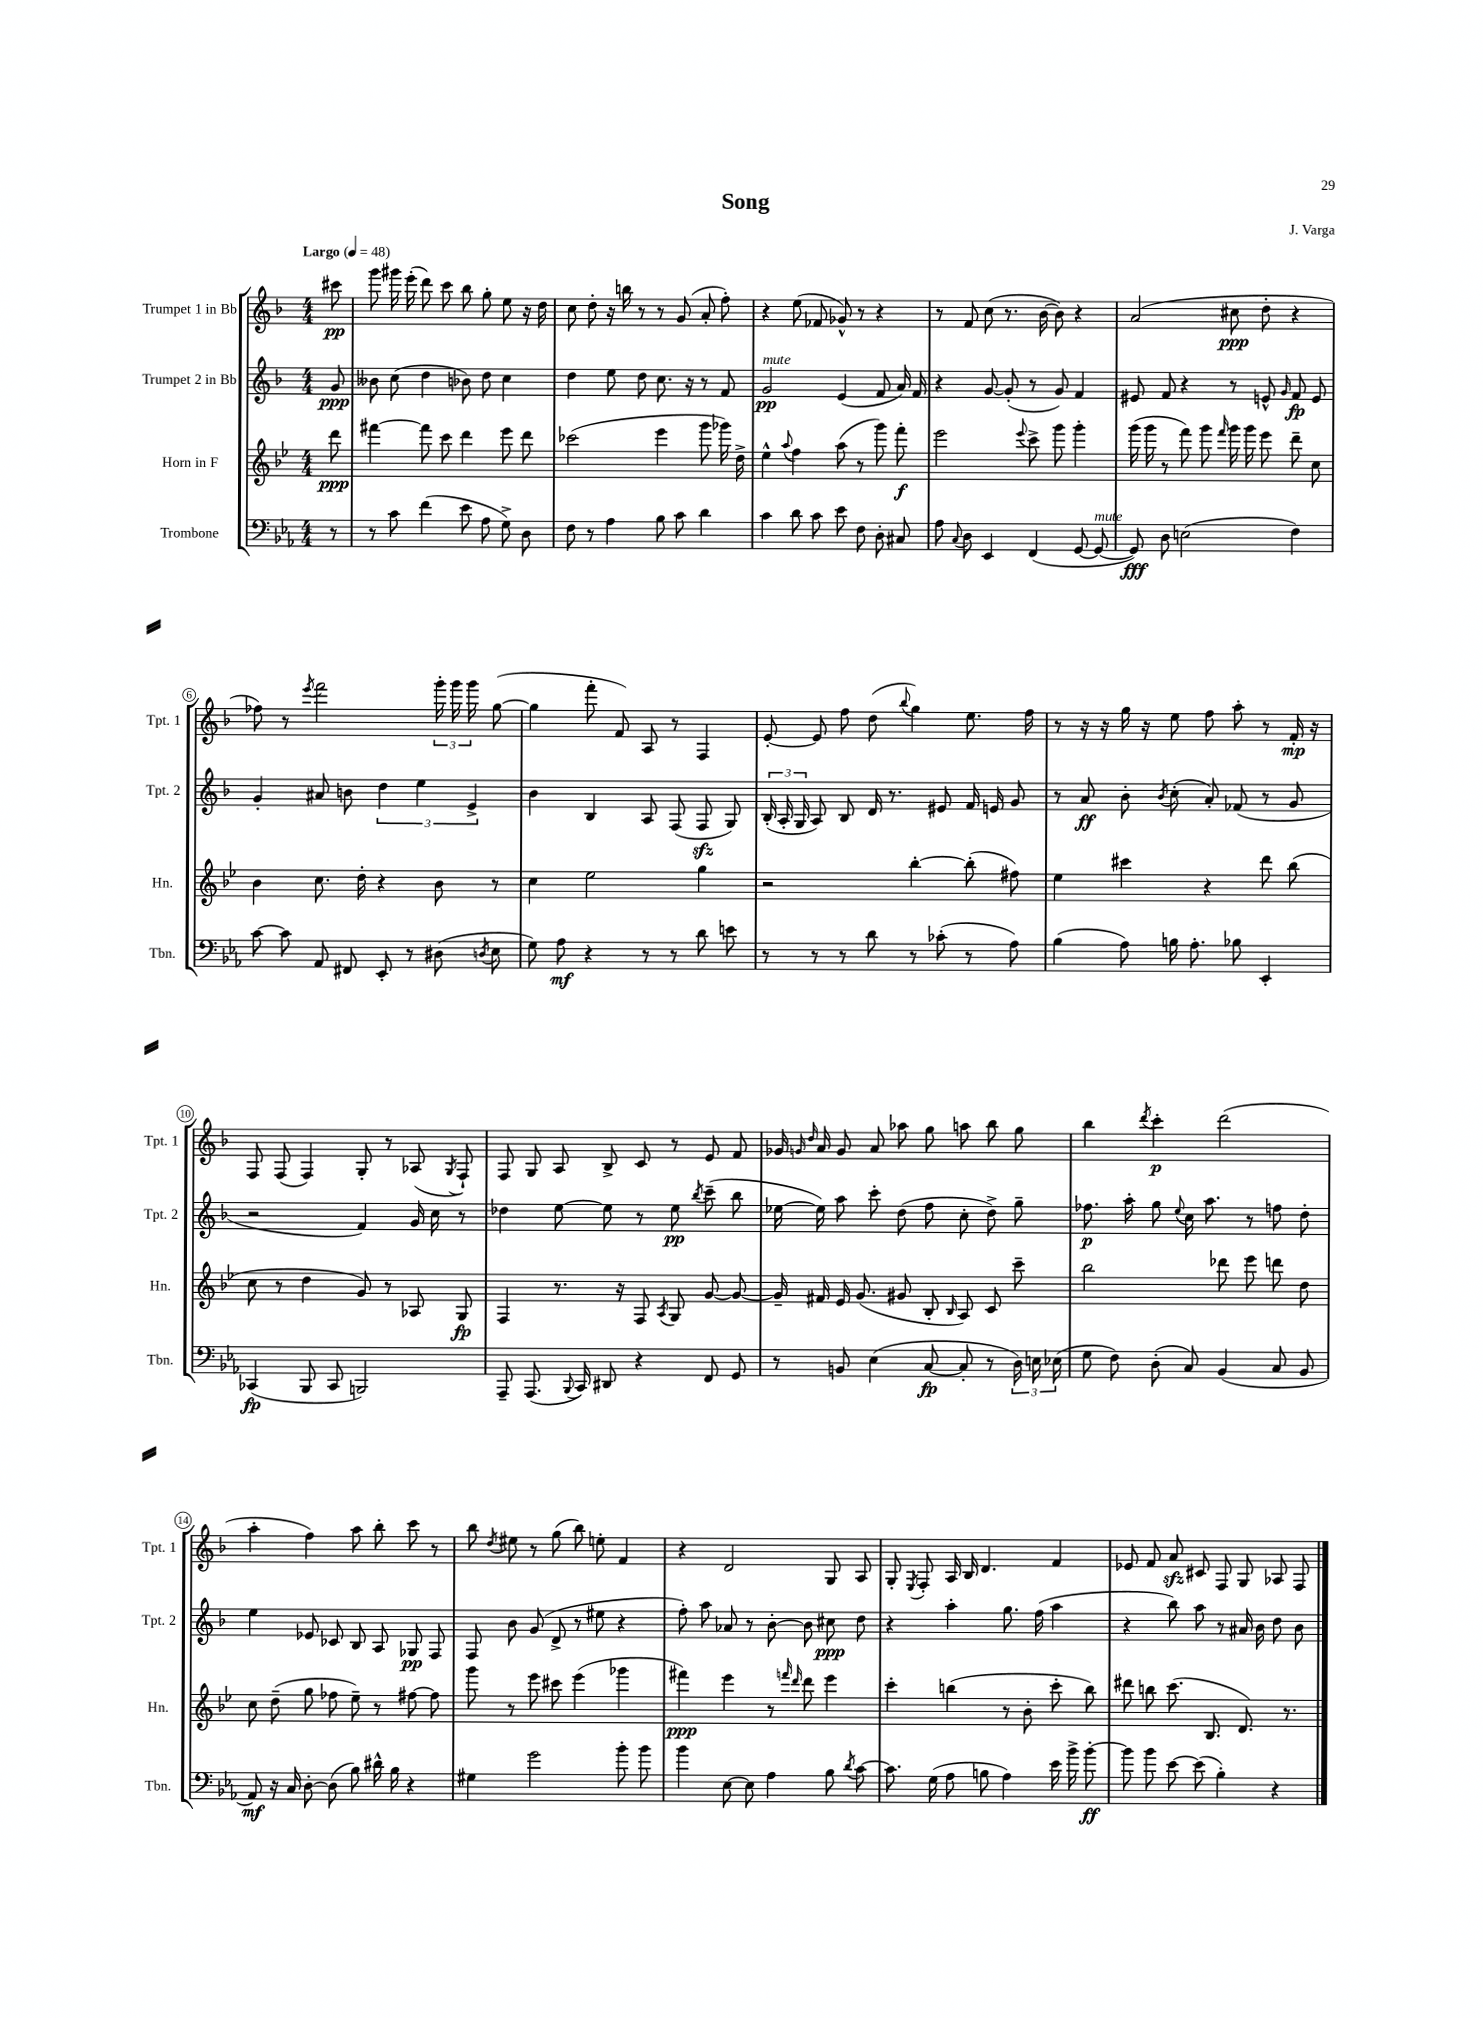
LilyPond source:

\header { title = "Song" composer = "J. Varga" }
<<
\new StaffGroup <<
\new Staff = "s0" \with { instrumentName = "Trumpet 1 in Bb" shortInstrumentName = "Tpt. 1" } {
    \clef treble \key f \major \numericTimeSignature \time 4/4 \partial 8 \tempo "Largo" 4 = 48
    \autoBeamOff cis'''8\pp |
    g'''8 gis'''16 e'''16-.( d'''8) c'''8 bes''8 g''8-. e''8 r16 d''16 |
    c''8 d''8-. r16 b''16 r8 r8 g'8( a'8-. f''8-.) |
    r4 e''8( fes'8 ges'8-^) r8 r4 |
    r8 f'8 c''8( r8. bes'16~ bes'8) r4 |
    a'2( cis''8\ppp d''8-. r4 |
    fes''8) r8 \acciaccatura { e'''8 } f'''2 \tuplet 3/2 { g'''16-. g'''16 g'''16 } g''8~( |
    g''4 f'''8-. f'8) a8 r8 f4 |
    e'8~-. e'8 f''8 d''8( \appoggiatura { bes''8 } g''4) e''8. f''16 |
    r8 r16 r16 g''16 r16 e''8 f''8 a''8-. r8 f'16-.\mp r16 |
    f8 f8( f4) g8-. r8 aes8( \acciaccatura { g8 } f8-!) |
    f8 g8 a8 bes8-> c'8 r8 e'8 f'8 |
    ges'16 \grace { g'16 d''16 } a'16 g'8 a'8 aes''8 g''8 a''8 bes''8 g''8 |
    bes''4 \acciaccatura { d'''8 } c'''4-.\p d'''2( |
    a''4-. f''4) a''8 bes''8-. c'''8 r8 |
    bes''8 \acciaccatura { d''8 } eis''8 r8 g''8( bes''8) e''8-. f'4 |
    r4 d'2 g8 a8 |
    g8-. \acciaccatura { e8 } f8-. a16 bes16 d'4. f'4 |
    ees'8 f'8 a'8\sfz cis'8 f8 g8 aes8 f8 \bar "|." |
}
\new Staff = "s1" \with { instrumentName = "Trumpet 2 in Bb" shortInstrumentName = "Tpt. 2" } {
    \clef treble \key f \major \numericTimeSignature \time 4/4 \partial 8
    \autoBeamOff g'8\ppp |
    beses'8 c''8( d''4 bes'8) d''8 c''4 |
    d''4 e''8 d''8 c''8. r16 r8 f'8 |
    g'2\pp^\markup { \italic "mute" } e'4( f'8 a'16) f'16 |
    r4 g'8~ g'8-.( r8 g'8) f'4 |
    eis'8 f'8 r4 r8 e'8-^ \grace { g'16 } f'8\fp e'8 |
    g'4-. ais'8 b'8 \tuplet 3/2 { d''4 e''4 e'4-> } |
    bes'4 bes4 a8 f8( f8\sfz g8) |
    \tuplet 3/2 { bes16-.( a16-. g16 } a8) bes8 d'16 r8. eis'8 f'16 e'16 g'8 |
    r8 a'8\ff bes'8-. \acciaccatura { bes'8 } c''8-.( a'8-.) fes'8( r8 g'8 |
    r2 f'4) g'16 c''16 r8 |
    des''4 e''8~ e''8 r8 e''8\pp \acciaccatura { bes''8 } c'''8--( bes''8 |
    ees''16~ ees''16) a''8 c'''8-. d''8( f''8 c''8-. d''8->) g''8-- |
    fes''8.\p a''16-. g''8 \appoggiatura { e''8 } c''16 a''8. r8 f''8 d''8-. |
    e''4 ees'8 ces'8 bes8 a8 ges8\pp f8 |
    f8 bes'8 g'8( d'8-> r8 eis''8 r4 |
    f''8-.) a''8 aes'8 r8 bes'8~-. bes'8 cis''8\ppp d''8 |
    r4 a''4-. g''8. f''16( a''4 |
    r4 bes''8) a''8 r8 ais'16 bes'16 d''8 bes'8 \bar "|." |
}
\new Staff = "s2" \with { instrumentName = "Horn in F" shortInstrumentName = "Hn." } {
    \clef treble \key bes \major \numericTimeSignature \time 4/4 \partial 8
    \autoBeamOff d'''8\ppp |
    fis'''4~ fis'''8 c'''8 d'''4 ees'''8 d'''8 |
    ces'''2( ees'''4 g'''8 ges'''16) d''16-> |
    ees''4-^ \appoggiatura { a''8 } f''4 a''8( r8 g'''8) f'''8-.\f |
    ees'''2 \appoggiatura { ees'''8 } c'''8-> g'''8 g'''4-. |
    g'''16( g'''16 r8 f'''8) g'''8 \grace { f'''16 } g'''16 g'''16 ees'''8 d'''8-- c''8 |
    bes'4 c''8. d''16-. r4 bes'8 r8 |
    c''4 ees''2 g''4 |
    r2 bes''4~-. bes''8-.( fis''8) |
    ees''4 cis'''4 r4 d'''8 bes''8( |
    c''8 r8 d''4 g'8) r8 aes8 g8\fp |
    f4 r8. r16 f8 \acciaccatura { a8 } g8 g'8~ g'8~ |
    g'16-- fis'16 ees'16 g'8.( gis'8 bes8-. \grace { bes16 } a8) c'8 c'''8-- |
    bes''2 des'''8 ees'''8 d'''8 d''8 |
    c''8 d''8--( g''8 fes''8 ees''8--) r8 fis''8~ fis''8 |
    g'''8 r8 ees'''8 cis'''8 ees'''4( ges'''4 |
    fis'''4\ppp) ees'''4 r8 \grace { f'''16 d'''16 } d'''8 ees'''4 |
    c'''4-. b''4( r8 bes'8-. c'''8-. b''8) |
    dis'''8 b''8 c'''8.( bes8. d'8.) r8. \bar "|." |
}
\new Staff = "s3" \with { instrumentName = "Trombone" shortInstrumentName = "Tbn." } {
    \clef bass \key ees \major \numericTimeSignature \time 4/4 \partial 8
    \autoBeamOff r8 |
    r8 c'8 f'4( ees'8 aes8 g8->) d8 |
    f8 r8 aes4 bes8 c'8 d'4 |
    c'4 d'8 c'8 ees'8 f8 d8-. cis8 |
    aes8 \appoggiatura { c8 } d8 ees,4 f,4( g,8~ g,8~^\markup { \italic "mute" } |
    g,8\fff) d8 e2( f4) |
    c'8~ c'8 aes,8 fis,8 ees,8-. r8 dis8( \acciaccatura { d8 } ees8 |
    g8) aes8\mf r4 r8 r8 d'8 e'8 |
    r8 r8 r8 d'8 r8 ces'8-.( r8 aes8) |
    bes4( aes8) b16 aes8.-. bes8 ees,4-. |
    ces,4\fp( bes,,8 ces,8 b,,2) |
    aes,,8-- aes,,8.( \appoggiatura { bes,,8 } c,16) dis,8 r4 f,8 g,8 |
    r8 b,8 ees4( c8~\fp c8-. r8 \tuplet 3/2 { d16) e16 ees16( } |
    g8 f8) d8-.( c8) bes,4( c8 bes,8 |
    aes,8\mf) r16 c16 d8~-. d8( bes8) dis'16-^ bes16 r4 |
    gis4 g'2 bes'8-. bes'8 |
    bes'4 ees8~ ees8 aes4 bes8 \acciaccatura { d'8 } c'8~ |
    c'8. g16( aes8 b8 aes4) ees'16 bes'16-> bes'8~-.\ff |
    bes'8 bes'8 ees'8~ ees'8( bes4-.) r4 \bar "|." |
}
>>
>>
\layout { \context { \Score \override BarNumber.stencil = #(make-stencil-circler 0.1 0.3 ly:text-interface::print) } }
